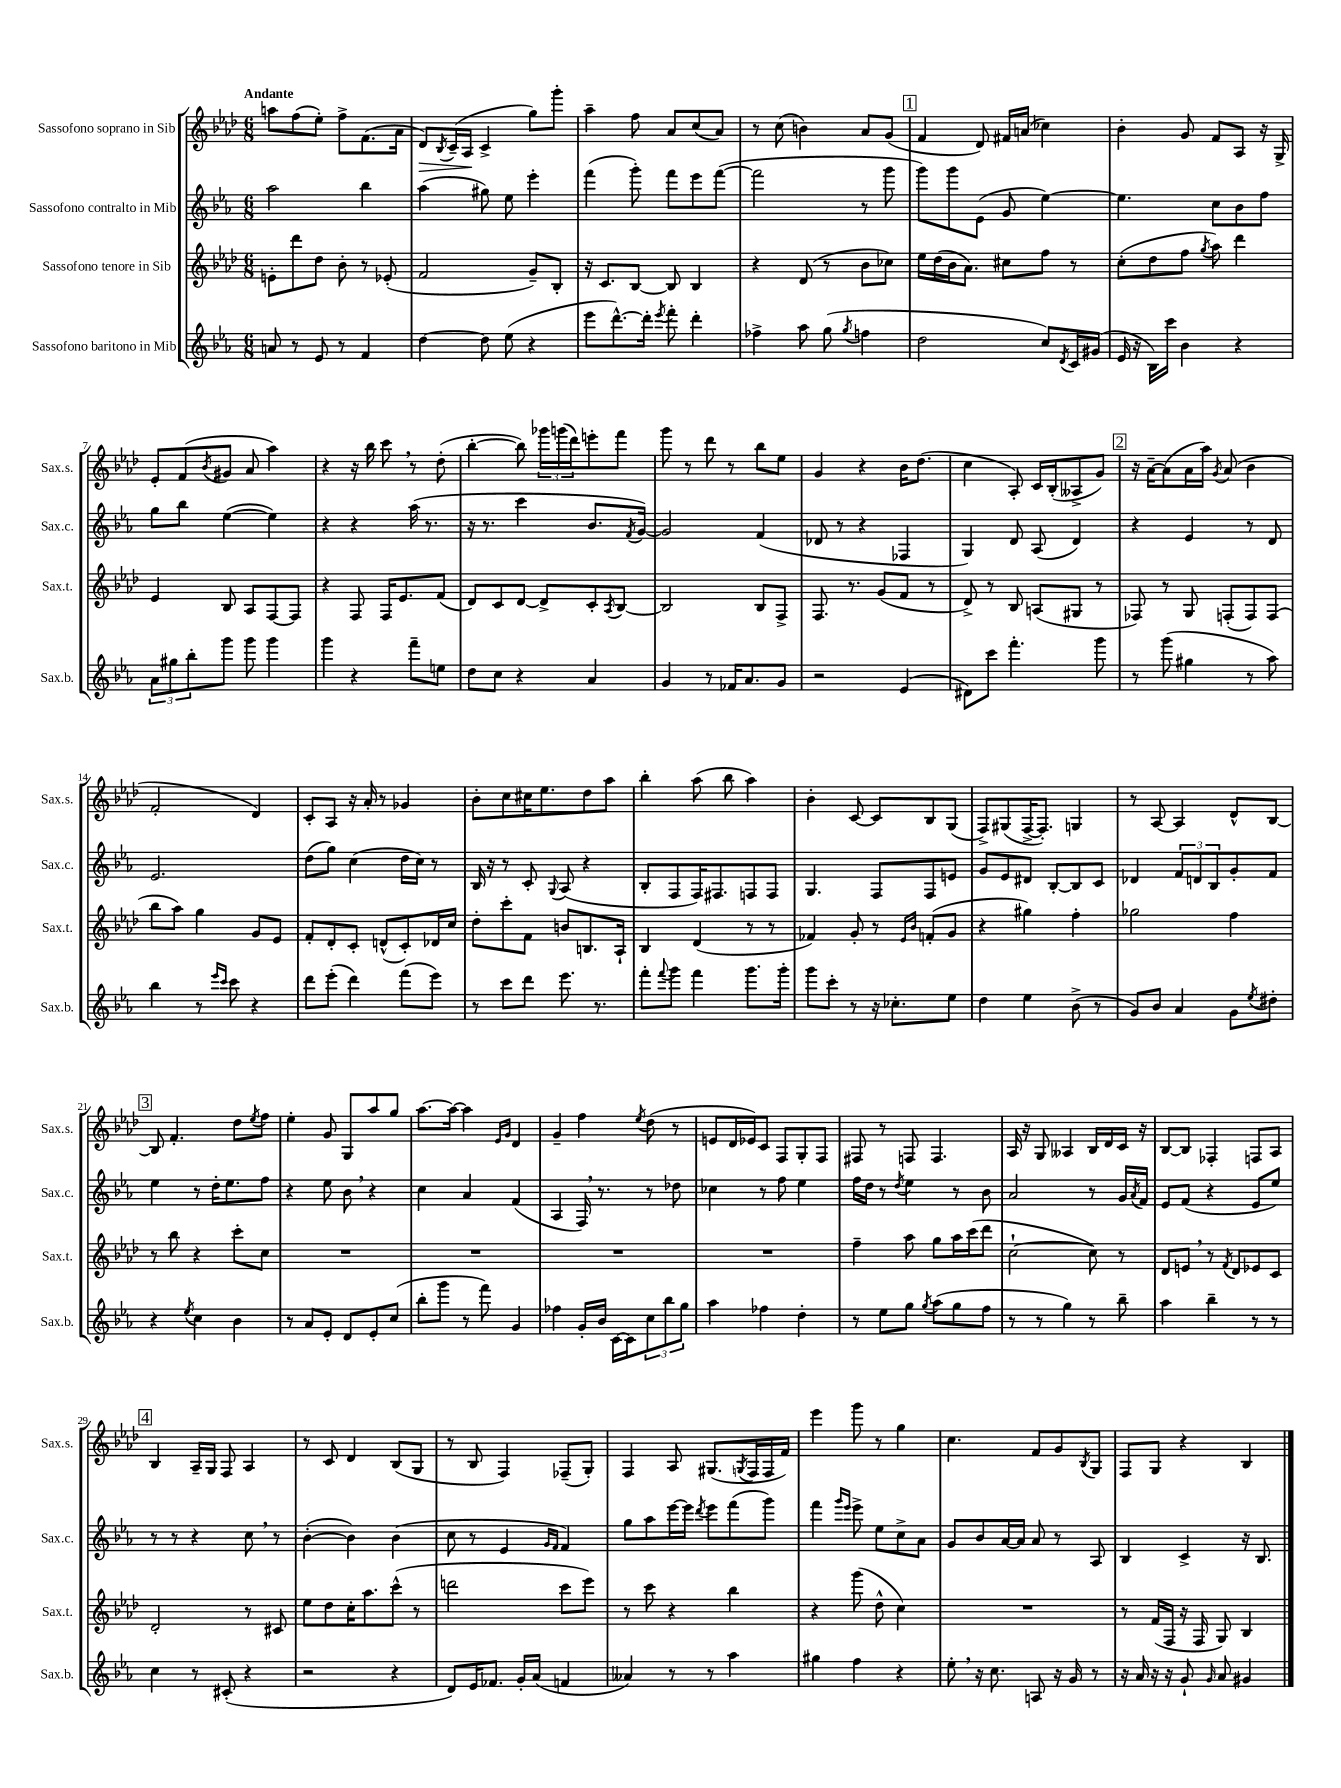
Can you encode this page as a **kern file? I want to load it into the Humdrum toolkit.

**kern	**kern	**kern	**kern	**dynam
*part4	*part3	*part2	*part1	*part1
*staff4	*staff3	*staff2	*staff1	*staff1
*I"Sassofono baritono in Mib	*I"Sassofono tenore in Sib	*I"Sassofono contralto in Mib	*I"Sassofono soprano in Sib	*
*I'Sax.b.	*I'Sax.t.	*I'Sax.c.	*I'Sax.s.	*
*clefG2	*clefG2	*clefG2	*clefG2	*
*k[b-e-a-]	*k[b-e-a-d-]	*k[b-e-a-]	*k[b-e-a-d-]	*
*M6/8	*M6/8	*M6/8	*M6/8	*
=1	=1	=1	=1	=1
!	!	!	!LO:TX:a:B:t=Andante	!
8an/	8en'\L	2aa-\	8aan\L	.
8r	8ddd-\	.	(8ff\	.
8e-/	8dd-\J	.	8ee-'\J)	.
8r	8b-'\	.	8ff^\L	.
4f/	8r	4bb-\	(8.f\	.
.	(8e-X'/	.	.	.
.	.	.	16a-\Jk	.
=2	=2	=2	=2	=2
!	!	!	!	!LO:HP:b
[4dd\	2f/	(4aa-\	8d-/L)	>
.	.	.	8qB-/	.
.	.	.	(16c~/L	.
.	.	.	16A-/JJ	.
8dd\]	.	8gg#X\)	4c^/	]
(8ee-\	.	8ee-\	.	.
4r	8g~/L)	4eee-'\	8gg\L)	.
.	8B-'/J	.	8ggg'\J	.
=3	=3	=3	=3	=3
8eee-\L	16r	(4fff\	4aa-~\	.
.	8.c/L	.	.	.
[8.ddd^^\)	.	.	.	.
.	[8B-/J	8ggg'\)	8ff\	.
16ddd'\Jk]	.	.	.	.
8qeee-/	.	.	.	.
8fff'\	8B-/]	8fff\L	8a-/L	.
4ddd'\	4B-/	8eee-\	(8cc/	.
.	.	([8fff\J	8a-/J)	.
=4	=4	=4	=4	=4
4ff-X^\	4r	2fff\]	8r	.
.	.	.	(8cc\	.
8aa-\	(8d-/	.	4bn\)	.
(8gg\	8r	.	.	.
8qgg/	.	.	.	.
4ffn\	8b-\L	8r	8a-/L	.
.	8cc-X\J)	8ggg\	(8g/J	.
!!LO:REH:place=s1:t=1
=5	=5	=5	=5	=5
2dd\	16ee-\LL	8ggg\L)	4f/	.
.	(16dd-\	.	.	.
.	16b-\J	8ggg\	.	.
.	8.a-\J)	.	.	.
.	.	(8e-\J	8d-/)	.
.	8cc#X\L	8g/	16f#X/LL	.
.	.	.	(16an/JJ	.
8cc/L)	8ff\J	[4ee-\)	4cc-X\)	.
8qd/	.	.	.	.
16c/L	8r	.	.	.
(16g#X/JJ	.	.	.	.
=6	=6	=6	=6	=6
16e-/	(8cc'\L	4.ee-\]	4b-'\	.
16r	.	.	.	.
16B-\LL)	8dd-\	.	.	.
16ccc\JJ	.	.	.	.
4b-\	8ff\J	.	8g/	.
.	8qgg/	.	.	.
.	8aa-\)	8cc\L	8f/L	.
4r	4ddd-\	8b-\	8A-/J	.
.	.	8ff\J	16r	.
.	.	.	16G^/	.
!!LO:LB:g=z
=7	=7	=7	=7	=7
12a-\L	4e-/	8gg\L	8e-'/L	.
12gg#X\	.	.	.	.
.	.	8bb-\J	(8f/	.
12bb-'\	.	.	.	.
.	.	.	8qb-/	.
8ggg\J	8B-/	([4ee-\	8g#X/J	.
8ggg\	8A-/L	.	8a-/	.
4ggg\	[8F/	4ee-\])	4aa-\)	.
.	8F/J]	.	.	.
=8	=8	=8	=8	=8
4ggg\	4r	4r	4r	.
4r	8F/	4r	16r	.
.	.	.	16bb-\	.
.	16F/KL	.	8ccc,\	.
.	8.e-/	.	.	.
8fff~\L	.	(16aa-\	8r	.
.	.	8.r	.	.
8een\J	(8f/J	.	(8dd-'\	.
=9	=9	=9	=9	=9
8dd\L	8d-/L)	16r	[4bb-'\	.
.	.	8.r	.	.
8cc\J	8c/	.	.	.
4r	[8d-/J	4ccc\	8bb-\])	.
.	8d-^/L]	.	24ggg-X\LL	.
.	.	.	(24gggn\	.
.	.	.	24ddd-\J)	.
4a-/	8c'/	8.b-/L	8eeen'\	.
.	8qA-/	.	.	.
.	[8B-/J	.	8fff\J	.
.	.	8qf/	.	.
.	.	[16g/Jk)	.	.
=10	=10	=10	=10	=10
4g/	2B-/]	2g/]	8ggg\	.
.	.	.	8r	.
8r	.	.	8ddd-\	.
16f-X/KL	.	.	8r	.
8.a-/	.	.	.	.
.	8B-/L	(4f/	8bb-\L	.
8g/J	8F^/J	.	8ee-\J	.
=11	=11	=11	=11	=11
2r	8.F/	8d-X/	4g/	.
.	.	8r	.	.
.	8.r	.	.	.
.	.	4r	4r	.
.	(8g/L	.	.	.
(4e-/	8f/J	4F-X/	16b-\KL	.
.	.	.	(8.dd-\J	.
.	8r	.	.	.
=12	=12	=12	=12	=12
8d#X\L)	8d-^/)	4G/)	4cc\	.
8ccc\J	8r	.	.	.
4.fff'\	8B-/	8d/	8A-'/)	.
.	(8An/L	(8A-/	16c/LL	.
.	.	.	(16B-'/J	.
.	8G#X/J	4d/)	8A--X^/	.
8ggg\	8r	.	8g/J)	.
!!LO:REH:place=s1:t=2
=13	=13	=13	=13	=13
8r	8F-X/)	4r	16r	.
.	.	.	[16a-~\KL	.
(8ggg\	8r	.	(8a-\]	.
4gg#X\	8G/	4e-/	16a-\L	.
.	.	.	16aa-\JJ)	.
.	.	.	8qg/	.
.	(8Fn'/L	.	(8a-/	.
8r	8F/)	8r	4b-\	.
8aa-\)	(8F/J	8d/	.	.
!!LO:LB:g=z
=14	=14	=14	=14	=14
4bb-\	8bb-\L	2.e-/	2f'/	.
.	8aa-\J)	.	.	.
8r	4gg\	.	.	.
16qqeee-/LL	.	.	.	.
16qqccc/JJ	.	.	.	.
8ccc\	.	.	.	.
4r	8g/L	.	4d-/)	.
.	8e-/J	.	.	.
=15	=15	=15	=15	=15
8ddd\L	8f'/L	(8dd\L	8c'/L	.
(8eee-'\J	8d-'/	8gg\J)	8A-/J	.
4ddd\)	8c'/J	(4cc\	16r	.
.	.	.	16a-'/	.
.	(8dn^^/L	.	8r	.
(8fff\L	8c'/)	16dd\LL	4g-X/	.
.	.	16cc\JJ)	.	.
8eee-\J)	16d-X/L	8r	.	.
.	16cc/JJ	.	.	.
=16	=16	=16	=16	=16
8r	8dd-'\L	16B-/	8b-'\L	.
.	.	16r	.	.
8ccc\L	8ccc'\	8r	8cc\	.
8ddd\J	8f\J	8c'/	16cc#X\K	.
.	.	.	8.ee-\	.
.	.	8qqG/	.	.
8.eee-\	8bn/L	(8A-/	.	.
.	8.Bn/	4r	8dd-\	.
8.r	.	.	.	.
.	.	.	8aa-\J	.
.	16A-`/Jk	.	.	.
=17	=17	=17	=17	=17
8fff'\L	4B-/	8B-'/L	4bb-'\	.
8qqfff/	.	.	.	.
8ggg\J	.	8F/	.	.
4fff\	(4d-/	16F/K)	(8aa-\	.
.	.	8.F#X/	.	.
.	.	.	8bb-\	.
8.ggg\L	8r	8Fn/	4aa-\)	.
.	8r	8F/J	.	.
16ggg'\Jk	.	.	.	.
=18	=18	=18	=18	=18
8ggg\L	4f-X/)	4.G/	4b-'\	.
8ccc'\J	.	.	.	.
8r	8g'/	.	[8c/	.
16r	8r	8F/L	8c/L]	.
8.cc-X'\L	.	.	.	.
.	16qqe-/LL	.	.	.
.	16qqb-/JJ	.	.	.
.	(8fn'/L	8F/	8B-/	.
8ee-\J	8g/J	8en/J	(8G/J	.
=19	=19	=19	=19	=19
4dd\	4r	8g/L	8F^/L)	.
.	.	8e-/	(8G#X/	.
4ee-\	4gg#X\)	8d#X/J	[16F^/K	.
.	.	.	8.F'/J])	.
.	.	[8B-'/L	.	.
(8b-^\	4ff'\	8B-/]	4Gn/	.
8r	.	8c/J	.	.
=20	=20	=20	=20	=20
8g/L)	2gg-X\	4d-X/	8r	.
8b-/J	.	.	[8A-/	.
4a-/	.	12f/L	4A-/]	.
.	.	12dn/	.	.
.	.	12B-/	.	.
8g\L	4ff\	8g'/	8d-^^/L	.
8qee-/	.	.	.	.
8dd#X'\J	.	8f/J	[8B-/J	.
!!LO:LB:g=z
!!LO:REH:place=s1:t=3
=21	=21	=21	=21	=21
4r	8r	4ee-\	8B-/]	.
.	8bb-\	.	4.f'/	.
8qee-/	.	.	.	.
4cc\	4r	8r	.	.
.	.	16dd'\KL	.	.
.	.	8.ee-\	.	.
4b-\	8ccc'\L	.	8dd-\L	.
.	.	.	8qee-/	.
.	8cc\J	8ff\J	8ff\J	.
=22	=22	=22	=22	=22
8r	2.r	4r	4ee-'\	.
8a-/L	.	.	.	.
8e-'/J	.	8ee-\	8g/	.
8d/L	.	8b-,\	8G/L	.
8e-'/	.	4r	8aa-/	.
(8cc/J	.	.	8gg/J	.
=23	=23	=23	=23	=23
8bb-'\L	2.r	4cc\	[8.aa-\L	.
8ggg\J	.	.	.	.
.	.	.	16aa-\Jk_	.
8r	.	4a-/	4aa-\]	.
8fff\)	.	.	.	.
.	.	.	16qqe-/LL	.
.	.	.	16qqg/JJ	.
4g/	.	(4f/	4d-/	.
=24	=24	=24	=24	=24
4ff-X\	2.r	4A-/	4g~/	.
16g'/LL	.	16F,/)	4ff\	.
16b-/JJ	.	8.r	.	.
[16c\LL	.	.	.	.
16c\J]	.	.	.	.
.	.	.	8qee-/	.
12cc\	.	8r	(8dd-\	.
12bb-\	.	.	.	.
.	.	8dd-X\	8r	.
12gg\J	.	.	.	.
=25	=25	=25	=25	=25
4aa-\	2.r	4cc-X\	8en/L	.
.	.	.	16d-/L	.
.	.	.	16e-X/J)	.
4ff-X\	.	8r	8c/J	.
.	.	8ff\	8F/L	.
4dd'\	.	4ee-\	8G'/	.
.	.	.	8F/J	.
=26	=26	=26	=26	=26
8r	4ff~\	16ff\LL	8F#X/	.
.	.	16dd\JJ	.	.
8ee-\L	.	8r	8r	.
.	.	8qdd/	.	.
8gg\J	8aa-\	4ee-\	8Fn/	.
8qgg/	.	.	.	.
(8aa-\L	8gg\L	.	4.F/	.
8gg\	16aa-\L	8r	.	.
.	(16ccc\J	.	.	.
8ff\J	8ddd-\J	8b-\	.	.
=27	=27	=27	=27	=27
8r	[2cc`\	2a-/	16A-/	.
.	.	.	16r	.
8r	.	.	8G/	.
4gg\)	.	.	4A--X/	.
8r	8cc\])	8r	16B-/LL	.
.	.	.	16d-/	.
8bb-~\	8r	16g/LL	16c/JJ	.
.	.	8qa-/	.	.
.	.	16f/JJ	16r	.
=28	=28	=28	=28	=28
4aa-\	8d-/L	8e-/L	[8B-/L	.
.	8en,/J	(8f/J	8B-/J]	.
4bb-~\	8r	4r	4F-X'/	.
.	8qf/	.	.	.
.	8d-/L	.	.	.
8r	8e-X/	8e-/L	8Fn/L	.
8r	8c/J	8ee-/J)	8A-/J	.
!!LO:LB:g=z
!!LO:REH:place=s1:t=4
=29	=29	=29	=29	=29
4cc\	2d-'/	8r	4B-/	.
.	.	8r	.	.
8r	.	4r	16A-~/LL	.
.	.	.	16G/JJ	.
(8c#X'/	.	.	8F/	.
4r	8r	8cc,\	4A-/	.
.	8c#X/	8r	.	.
=30	=30	=30	=30	=30
2r	8ee-\L	([4b-'\	8r	.
.	8dd-\	.	8c/	.
.	16cc'\K	4b-\])	4d-/	.
.	8.aa-\	.	.	.
4r	(8ccc^^\J	(4b-\	(8B-/L	.
.	8r	.	8G/J	.
=31	=31	=31	=31	=31
8d/L)	2dddn\	8cc\	8r	.
16e-/K	.	8r	8B-/	.
8.f-X/J	.	.	.	.
.	.	4e-/	4F/)	.
16g'/LL	.	.	.	.
(16a-/JJ	.	.	.	.
.	.	16qqg/LL	.	.
.	.	16qqf/JJ	.	.
4fn/	8ccc\L	4f/)	(8F-X~/L	.
.	8eee-\J)	.	8G'/J)	.
=32	=32	=32	=32	=32
4a--X/)	8r	8gg\L	4F/	.
.	8ccc\	8aa-\	.	.
8r	4r	[16eee-\L	8A-/	.
.	.	16eee-\JJ]	.	.
.	.	8qddd/	.	.
8r	.	8eee-\L	(8.G#X/L	.
4aa-\	4bb-\	(8fff\	.	.
.	.	.	8qGn/	.
.	.	.	16F/L	.
.	.	8ggg\J)	16F/	.
.	.	.	16f/JJ)	.
=33	=33	=33	=33	=33
4gg#X\	4r	4fff\	4eee-\	.
.	.	16qqggg/LL	.	.
.	.	16qqeee-/JJ	.	.
4ff\	(8ggg\	8eee-^\	8ggg\	.
.	8dd-^^\	8ee-\L	8r	.
4r	4cc\)	8cc^\	4gg\	.
.	.	8a-\J	.	.
=34	=34	=34	=34	=34
8ee-',\	2.r	8g/L	4.cc\	.
16r	.	8b-/	.	.
8.cc\	.	.	.	.
.	.	[16a-/L	.	.
.	.	16a-/JJ]	.	.
8An/	.	8a-/	8f/L	.
16r	.	8r	8g/	.
16g/	.	.	.	.
.	.	.	8qB-/	.
8r	.	8A-/	8G/J	.
=35	=35	=35	=35	=35
16r	8r	4B-/	8F/L	.
16a-/	.	.	.	.
16r	(16f/LL	.	8G/J	.
16r	16F/JJ	.	.	.
8g`/	16r	4c^/	4r	.
.	16F/	.	.	.
16qqg/	.	.	.	.
8a-/	8G/)	.	.	.
4g#X/	4B-/	16r	4B-/	.
.	.	8.B-/	.	.
==	==	==	==	==
*-	*-	*-	*-	*-
